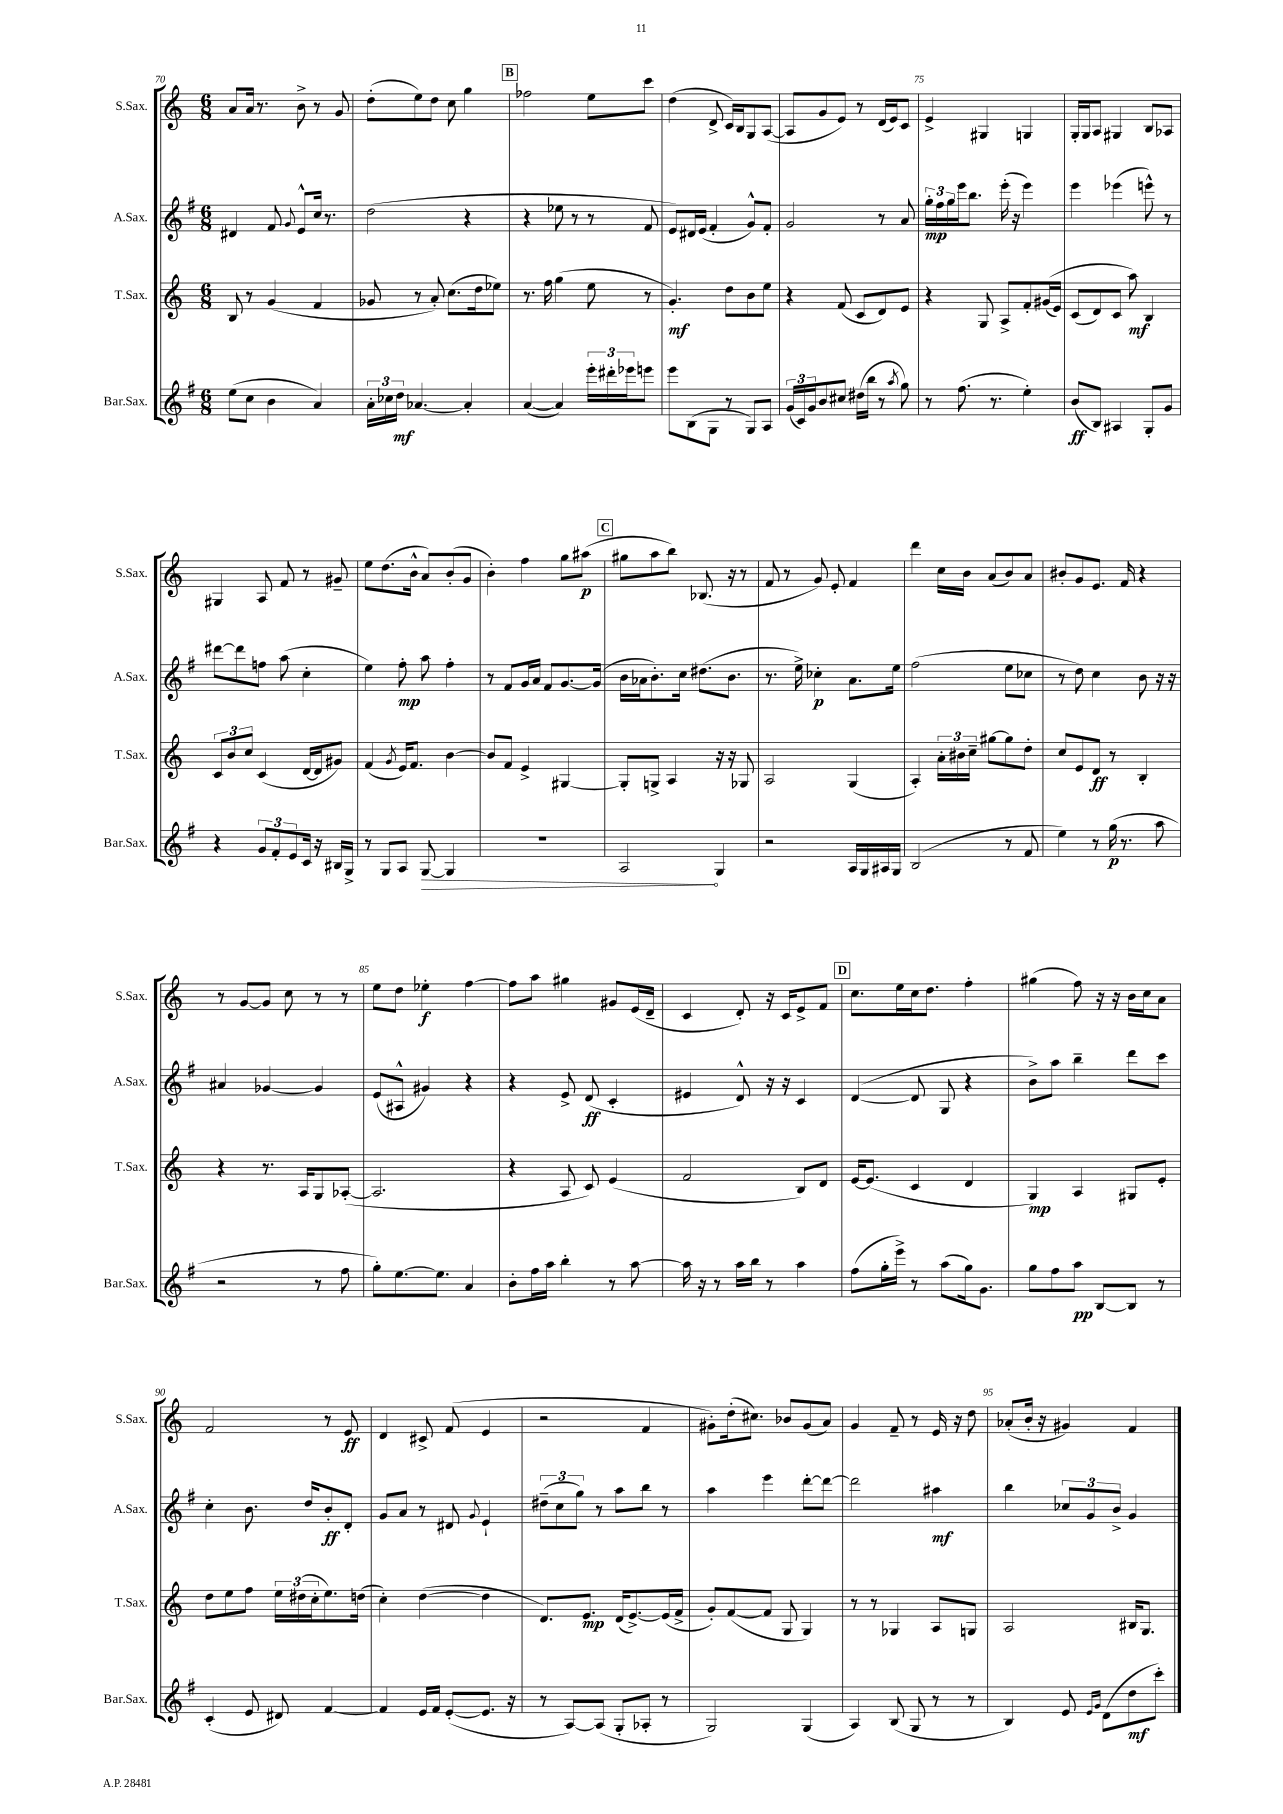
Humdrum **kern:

**kern	**kern	**kern	**kern
*staff4	*staff3	*staff2	*staff1
*clefG2	*clefG2	*clefG2	*clefG2
*k[f#]	*k[]	*k[f#]	*k[]
*M6/8	*M6/8	*M6/8	*M6/8
(8ee\L	8B/	4d#/	8a/L
8cc\J	8r	.	16a/Jk
.	.	.	8.r
4b\	(4g/	8f#/	.
.	.	8qqg/	.
.	.	8e^^/L	8b^\
4a/)	4f/	16cc/Jk	8r
.	.	8.r	.
.	.	.	8g/
=	=	=	=
24a'\LL	8g-/	(2dd\	(8dd'\L
24cc-\	.	.	.
24dd\JJ	.	.	.
[4.a-/	8r	.	8ee\)
.	8a'/)	.	8dd\J
.	(8.cc\L	.	8cc\
4a-'/]	.	4r	4gg\
.	16dd\k	.	.
.	8ee-\J)	.	.
=	=	=	=
([4a/	8.r	4r	2ff-\
.	16ff\	.	.
4a/])	(4gg\	8ee-\	.
.	.	8r	.
24eee'\LL	8ee\	8r	8ee\L
24ddd#'\	.	.	.
24eee-\J	.	.	.
8eee\J	8r	8f#/	8ccc\J
=	=	=	=
8eee\L	4.g'/)	8e/L)	(4dd\
(8B\	.	16d#/L	.
.	.	(16e/JJ	.
8G\J	.	4f#'/	8d^/
8r	8dd\L	.	16c/LL)
.	.	.	16B/J
8G/L)	8b\	8g^^/L)	8G/
8A/J	8ee\J	8f#'/J	([8A/J
=	=	=	=
(24g/LL	4r	2g/	8A/]L
24c/)	.	.	.
24g/J	.	.	.
8b/	.	.	8g/
8cc#/J	(8f/	.	8e/J)
(16dd#\LL	8c/L	.	8r
16bb\JJ	.	.	.
8r	8d/)	8r	(16d/LL
.	.	.	16e/J)
8qaa/	.	.	.
8gg\)	8e/J	8a/	8c/J
=	=	=	=
8r	4r	24gg'\LL	4e^/
.	.	24ff#\	.
.	.	24gg\	.
(8.ff#\	.	16eee\J	.
.	.	8.bb\J	.
.	8G/	.	4G#/
8.r	.	.	.
.	8A^/L	(16eee'\	.
.	.	16r	.
4ee'\)	8f'/	4eee\)	4G/
.	&((16g#/L	.	.
.	16e/JJ)	.	.
=	=	=	=
(8b/L	(8c/L	4eee\	16G'/LL
.	.	.	16G/J
8B/J)	8d/)	.	8A/J
4A#/	8c/J	(4eee-\	4G#/
.	8aa\&)	.	.
8G'/L	4B/	8eee^^\)	8B/L
8g/J	.	8r	8A-/J
=	=	=	=
4r	12c/L	[8ddd#\L	4G#/
.	12b/	.	.
.	.	8ddd#\]	.
.	12cc/J	.	.
12g/L	(4c/	8ff\J	8A/
12f#'/	.	.	.
.	.	(8aa\	8f/
12e/	.	.	.
16c/Jk	[16d/LL	4cc'\	8r
16r	16d/]J	.	.
16B#/LL	8g#/J)	.	8g#~/
16G^/JJ	.	.	.
=	=	=	=
8r	(4f/	4ee\)	8ee\L
8G/L	.	.	(8.dd\
.	8qg/	.	.
8A/J	16e/LK)	8ff#'\	.
.	8.f/J	.	16b^^\Jk
[8G/	.	8aa\	8a/L)
4G/]	[4b\	4ff#'\	(8b'/
.	.	.	8g/J
=	=	=	=
2.r	8b/]L	8r	4b'\)
.	8f/J	8f#/L	.
.	4e^/	16g/L	4ff\
.	.	16a/JJ	.
.	.	8f#/L	.
.	[4G#/	[8.g/	8gg\L
.	.	.	(8aa#\J
.	.	(16g/]Jk	.
=	=	=	=
2A/	8G#'/]L	16b\LL	8gg#\L
.	.	16a-\J	.
.	8G^/J	8.b'\)	8aa\
.	4A/	.	8bb\J)
.	.	16cc\Jk	.
.	.	(8.dd#\L	(8.B-/
4G/	16r	.	.
.	16r	8.b\J	16r
.	8G-/	.	8r
=	=	=	=
2r	2A/	8.r	8f/
.	.	.	8r
.	.	16ee^\)	.
.	.	4cc-'\	8g/)
.	.	.	8e'/
16A/LL	(4G/	8.a\L	4f/
16G/	.	.	.
16A#/	.	.	.
16G/JJ	.	16ee\Jk	.
=	=	=	=
(2B/	4A'/)	(2ff#\	4ddd\
.	24a'\LL	.	16cc\LL
.	24b#\	.	.
.	.	.	16b\JJ
.	24cc~\JJ	.	.
.	[8gg#\L	.	(8a/L
8r	8gg#\]	8ee\L	8b/)
8f#/	8dd'\J	8cc-\J	8a/J
=	=	=	=
4ee\)	8cc/L	8r	8b#'/L
.	8e/	8dd\)	8g/
8r	8d/J	4cc\	8.e/J
(16gg\	8r	.	.
8.r	.	.	16f/
.	4B'/	8b\	4r
8aa\	.	16r	.
.	.	16r	.
=	=	=	=
2r	4r	4a#/	8r
.	.	.	[8g/L
.	8.r	[4g-/	8g/]J
.	.	.	8cc\
.	16A/LK	.	.
8r	8G/	4g-/]	8r
8ff#\	([8A-'/J	.	8r
=	=	=	=
8gg'\L)	2.A-/]	(8e/L	8ee\L
[8.ee\	.	8A#^^/J	8dd\J
.	.	4g#/)	4ee-'\
8.ee\]J	.	.	.
4a/	.	4r	[4ff\
=	=	=	=
8b'\L	4r	4r	8ff\]L
16ff#\L	.	.	8aa\J
16aa\JJ	.	.	.
4bb'\	8A/	8e^/	4gg#\
.	8c/)	(8d/	.
8r	(4e/	4c'/	8g#/L
[8aa\	.	.	(16e/L
.	.	.	16d~/JJ
=	=	=	=
16aa\]	2f/	4e#/	4c/
16r	.	.	.
8r	.	.	.
16aa\LL	.	8d^^/)	8d'/)
16bb\JJ	.	.	.
8r	.	16r	16r
.	.	16r	16c/LK
4aa\	8B/L)	4c/	8e^/
.	8d/J	.	8f/J
=	=	=	=
(8ff#\L	[16e/LK	([4d/	8.cc\L
.	(8.e/]J	.	.
16gg'\L	.	.	.
16eee^\JJ)	.	.	16ee\L
8r	4c/	8d/]	16cc\J
.	.	.	8.dd\J
(8aa\L	.	8G/	.
16gg\k)	4d/	4r	4ff'\
8.g\J	.	.	.
=	=	=	=
8gg\L	4G/)	8b^\L)	(4gg#\
8ff#\	.	8aa\J	.
8aa\J	4A/	4bb~\	8ff\)
[8B/L	.	.	16r
.	.	.	16r
8B/]J	8G#/L	8ddd\L	16b\LL
.	.	.	16cc\J
8r	8e'/J	8ccc\J	8a\J
=	=	=	=
(4c'/	8dd\L	4cc'\	2f/
.	8ee\	.	.
8e/	8ff\J	8.b\	.
8d#/)	24ee\LL	.	.
.	(24dd#\	.	.
.	.	16dd/LK	.
.	24cc'\J	.	.
[4f#/	8.ee\)	8b'/	8r
.	.	8d'/J	8e/
.	(16dd\Jk	.	.
=	=	=	=
4f#/]	4cc'\)	8g/L	4d/
.	.	8a/J	.
16e/LL	([4dd\	8r	8c#^/
16f#/JJ	.	.	.
([8e'/L	.	8d#/	(8f/
.	.	8qqg/	.
8.e/]J	4dd\]	4e`/	4e/
16r	.	.	.
=	=	=	=
8r	8.d/L)	(12dd#~\L	2r
.	.	12cc\	.
[8A/L)	.	.	.
.	.	12gg\J)	.
.	8.e/J	.	.
(8A/]J	.	8r	.
8G'/L	(16d/LK	8aa\L	.
.	[8.e^/)	.	.
8A-'/J	.	8bb\J	4f/
8r	(16e/]L	8r	.
.	16f^/JJ	.	.
=	=	=	=
2G/)	8g'/L)	4aa\	8g#'\L)
.	([8f/	.	(16dd'\k
.	.	.	8.cc#\J)
.	8f/]J	4eee\	.
.	8G/	.	8b-/L
(4G/	4G/)	[8ddd'\L	(8g#/
.	.	8ddd\_J	8a/J)
=	=	=	=
4A/)	8r	2ddd\]	4g/
.	8r	.	.
(8B/	4G-/	.	8f~/
8G/	.	.	8r
8r	8A/L	4aa#\	16e/
.	.	.	16r
8r	8G/J	.	8dd\
=	=	=	=
4B/)	2A/	4bb\	(8a-'/L
.	.	.	16b'/Jk
.	.	.	16r
8e/	.	12cc-/L	4g#/)
.	.	12g/	.
16qqe/LL	.	.	.
16qqg/JJ	.	.	.
(8d\L	.	.	.
.	.	12b^/J	.
8dd\	16B#/LK	4g/	4f/
.	8.G/J	.	.
8ccc'\J)	.	.	.
==	==	==	==
*-	*-	*-	*-
